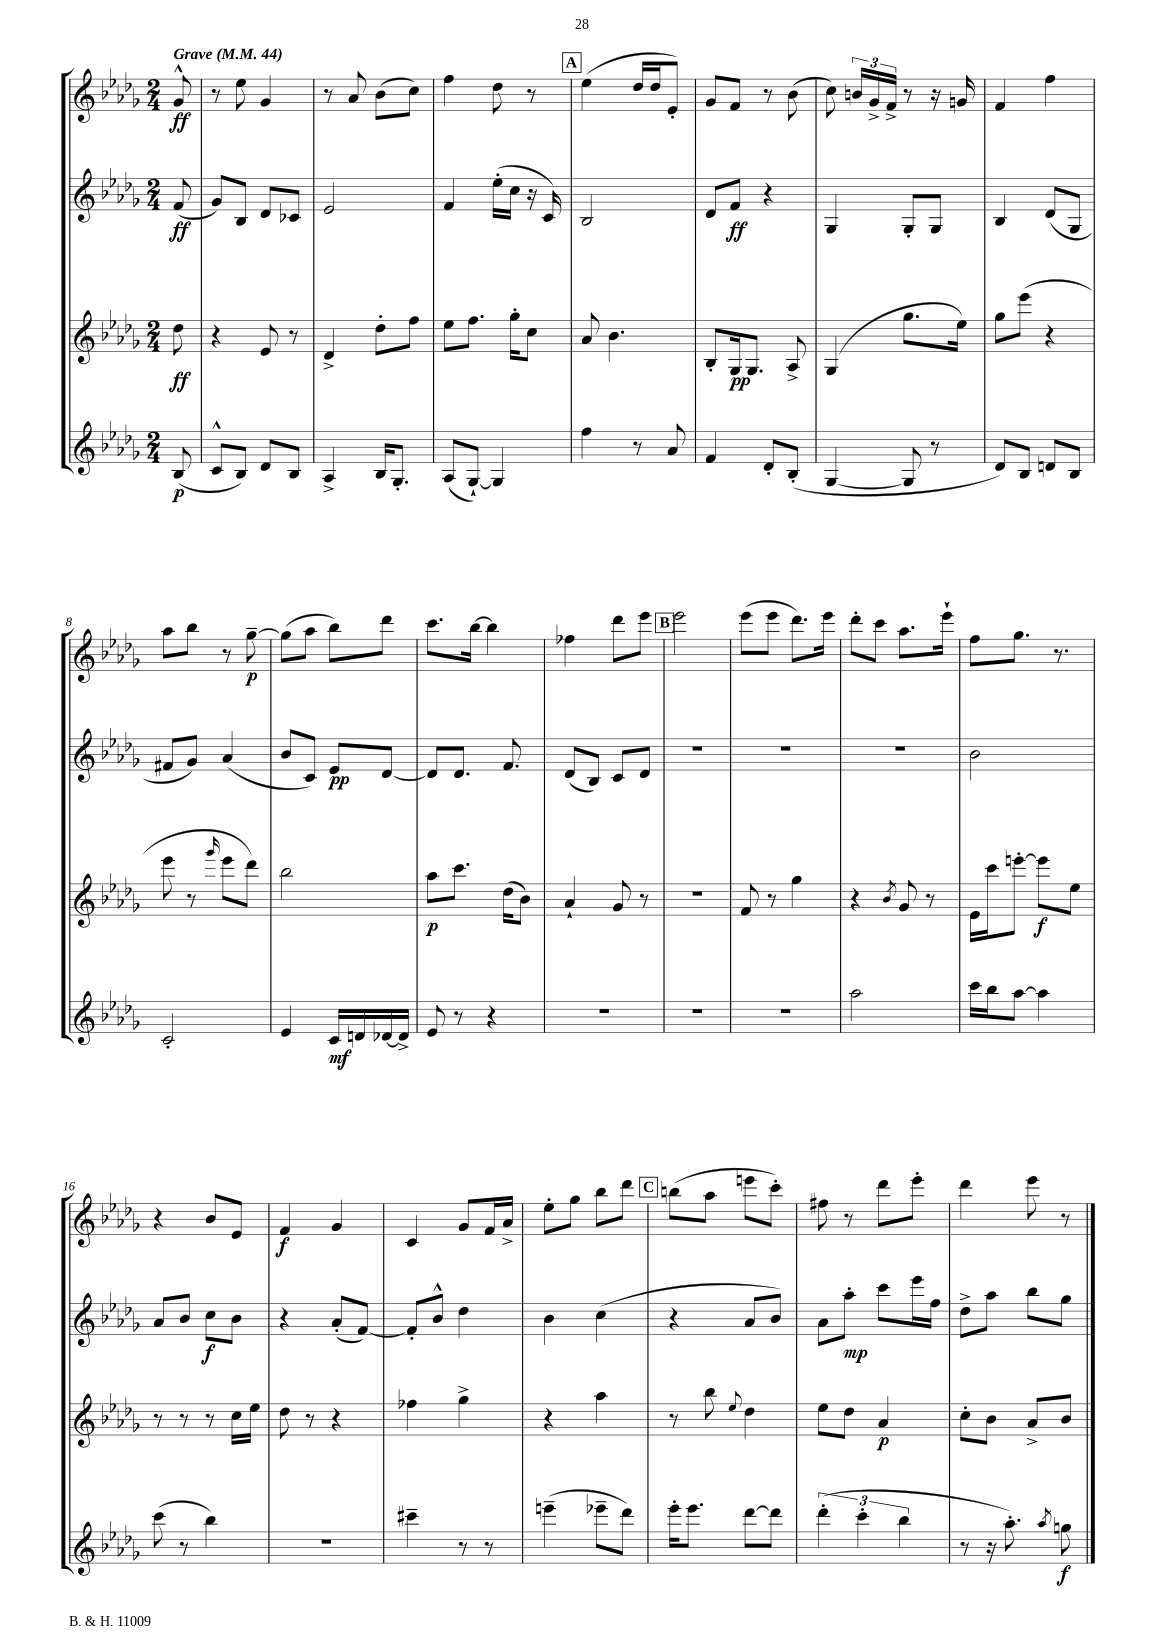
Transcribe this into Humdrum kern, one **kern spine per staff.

**kern	**kern	**kern	**kern
*staff4	*staff3	*staff2	*staff1
*clefG2	*clefG2	*clefG2	*clefG2
*k[b-e-a-d-g-]	*k[b-e-a-d-g-]	*k[b-e-a-d-g-]	*k[b-e-a-d-g-]
*M2/4	*M2/4	*M2/4	*M2/4
*MM44	*MM44	*MM44	*MM44
(8B-	8dd-	(8f	8g-^^
=	=	=	=
8c^^	4r	8g-)	8r
8B-)	.	8B-	8ee-
8d-	8e-	8d-	4g-
8B-	8r	8c-	.
=	=	=	=
4A-^	4d-^	2e-	8r
.	.	.	8a-
16B-	8dd-'	.	(8b-
8.G-'	.	.	.
.	8ff	.	8cc)
=	=	=	=
(8A-	8ee-	4f	4ff
[8G-`)	8.ff	.	.
4G-]	.	(16ee-'	8dd-
.	16gg-'	16cc	.
.	8cc	16r	8r
.	.	16c)	.
=	=	=	=
4ff	8a-	2B-	(4ee-
.	4.b-	.	.
8r	.	.	16dd-
.	.	.	16dd-
8a-	.	.	8e-')
=	=	=	=
4f	8B-'	8d-	8g-
.	16G-	8f	8f
.	8.G-	.	.
8d-'	.	4r	8r
(8B-'	8A-^	.	(8b-
=	=	=	=
[4G-	(4G-	4G-	8cc)
.	.	.	24b
.	.	.	24g-^
.	.	.	24f^
8G-]	8.gg-	8G-'	8r
8r	.	8G-	16r
.	16ee-)	.	16g
=	=	=	=
8d-)	8gg-	4B-	4f
8B-	(8eee-	.	.
8d	4r	(8d-	4ff
8B-	.	8G-	.
=	=	=	=
2c'	8eee-	8f#	8aa-
.	8r	8g-)	8bb-
.	16qqggg-	.	.
.	8eee-	(4a-	8r
.	8ddd-)	.	[8gg-~
=	=	=	=
4e-	2bb-	8b-	(8gg-]
.	.	8c)	8aa-
16c	.	8e-	8bb-)
16d	.	.	.
[16d-	.	[8d-	8ddd-
16d-^]	.	.	.
=	=	=	=
8e-	8aa-	8d-]	8.ccc
8r	8.ccc	8.d-	.
.	.	.	[16bb-
4r	.	.	4bb-]
.	(16dd-	8.f	.
.	8b-)	.	.
=	=	=	=
2r	4a-`	(8d-	4ff-
.	.	8B-)	.
.	8g-	8c	8ddd-
.	8r	8d-	8eee-
=	=	=	=
2r	2r	2r	2eee-
=	=	=	=
2r	8f	2r	(8eee-
.	8r	.	8eee-
.	4gg-	.	8.ddd-)
.	.	.	16eee-
=	=	=	=
2aa-	4r	2r	8ddd-'
.	.	.	8ccc
.	8qb-	.	.
.	8g-	.	8.aa-
.	8r	.	.
.	.	.	16eee-`
=	=	=	=
16ccc	16e-	2b-	8ff
16bb-	16ccc	.	.
[8aa-	[8eee'	.	8.gg-
4aa-]	8eee]	.	.
.	.	.	8.r
.	8ee-	.	.
=	=	=	=
(8ccc	8r	8a-	4r
8r	8r	8b-	.
4bb-)	8r	8cc	8b-
.	16cc	8b-	8e-
.	16ee-	.	.
=	=	=	=
2r	8dd-	4r	4f
.	8r	.	.
.	4r	(8a-'	4g-
.	.	[8f)	.
=	=	=	=
4ccc#~	4ff-	8f']	4c
.	.	8b-^^	.
8r	4gg-^	4dd-	8g-
8r	.	.	16f
.	.	.	16a-^
=	=	=	=
(4eee~	4r	4b-	8ee-'
.	.	.	8gg-
8eee-~	4aa-	(4cc	8bb-
8ddd-)	.	.	8ddd-
=	=	=	=
16eee-'	8r	4r	(8bb
8.eee-	.	.	.
.	8bb-	.	8aa-
.	8qqee-	.	.
[8ddd-	4dd-	8a-	8eee
8ddd-]	.	8b-)	8ccc')
=	=	=	=
(6ddd-'	8ee-	8a-	8ff#
.	8dd-	8aa-'	8r
6ccc'	.	.	.
.	4a-	8ccc	8ddd-
6bb-	.	.	.
.	.	16eee-	8eee-'
.	.	16ff	.
=	=	=	=
8r	8cc'	8dd-^	4ddd-
16r	8b-	8aa-	.
8.aa-')	.	.	.
.	8a-^	8bb-	8eee-
8qaa-	.	.	.
8gg	8b-	8gg-	8r
==	==	==	==
*-	*-	*-	*-
